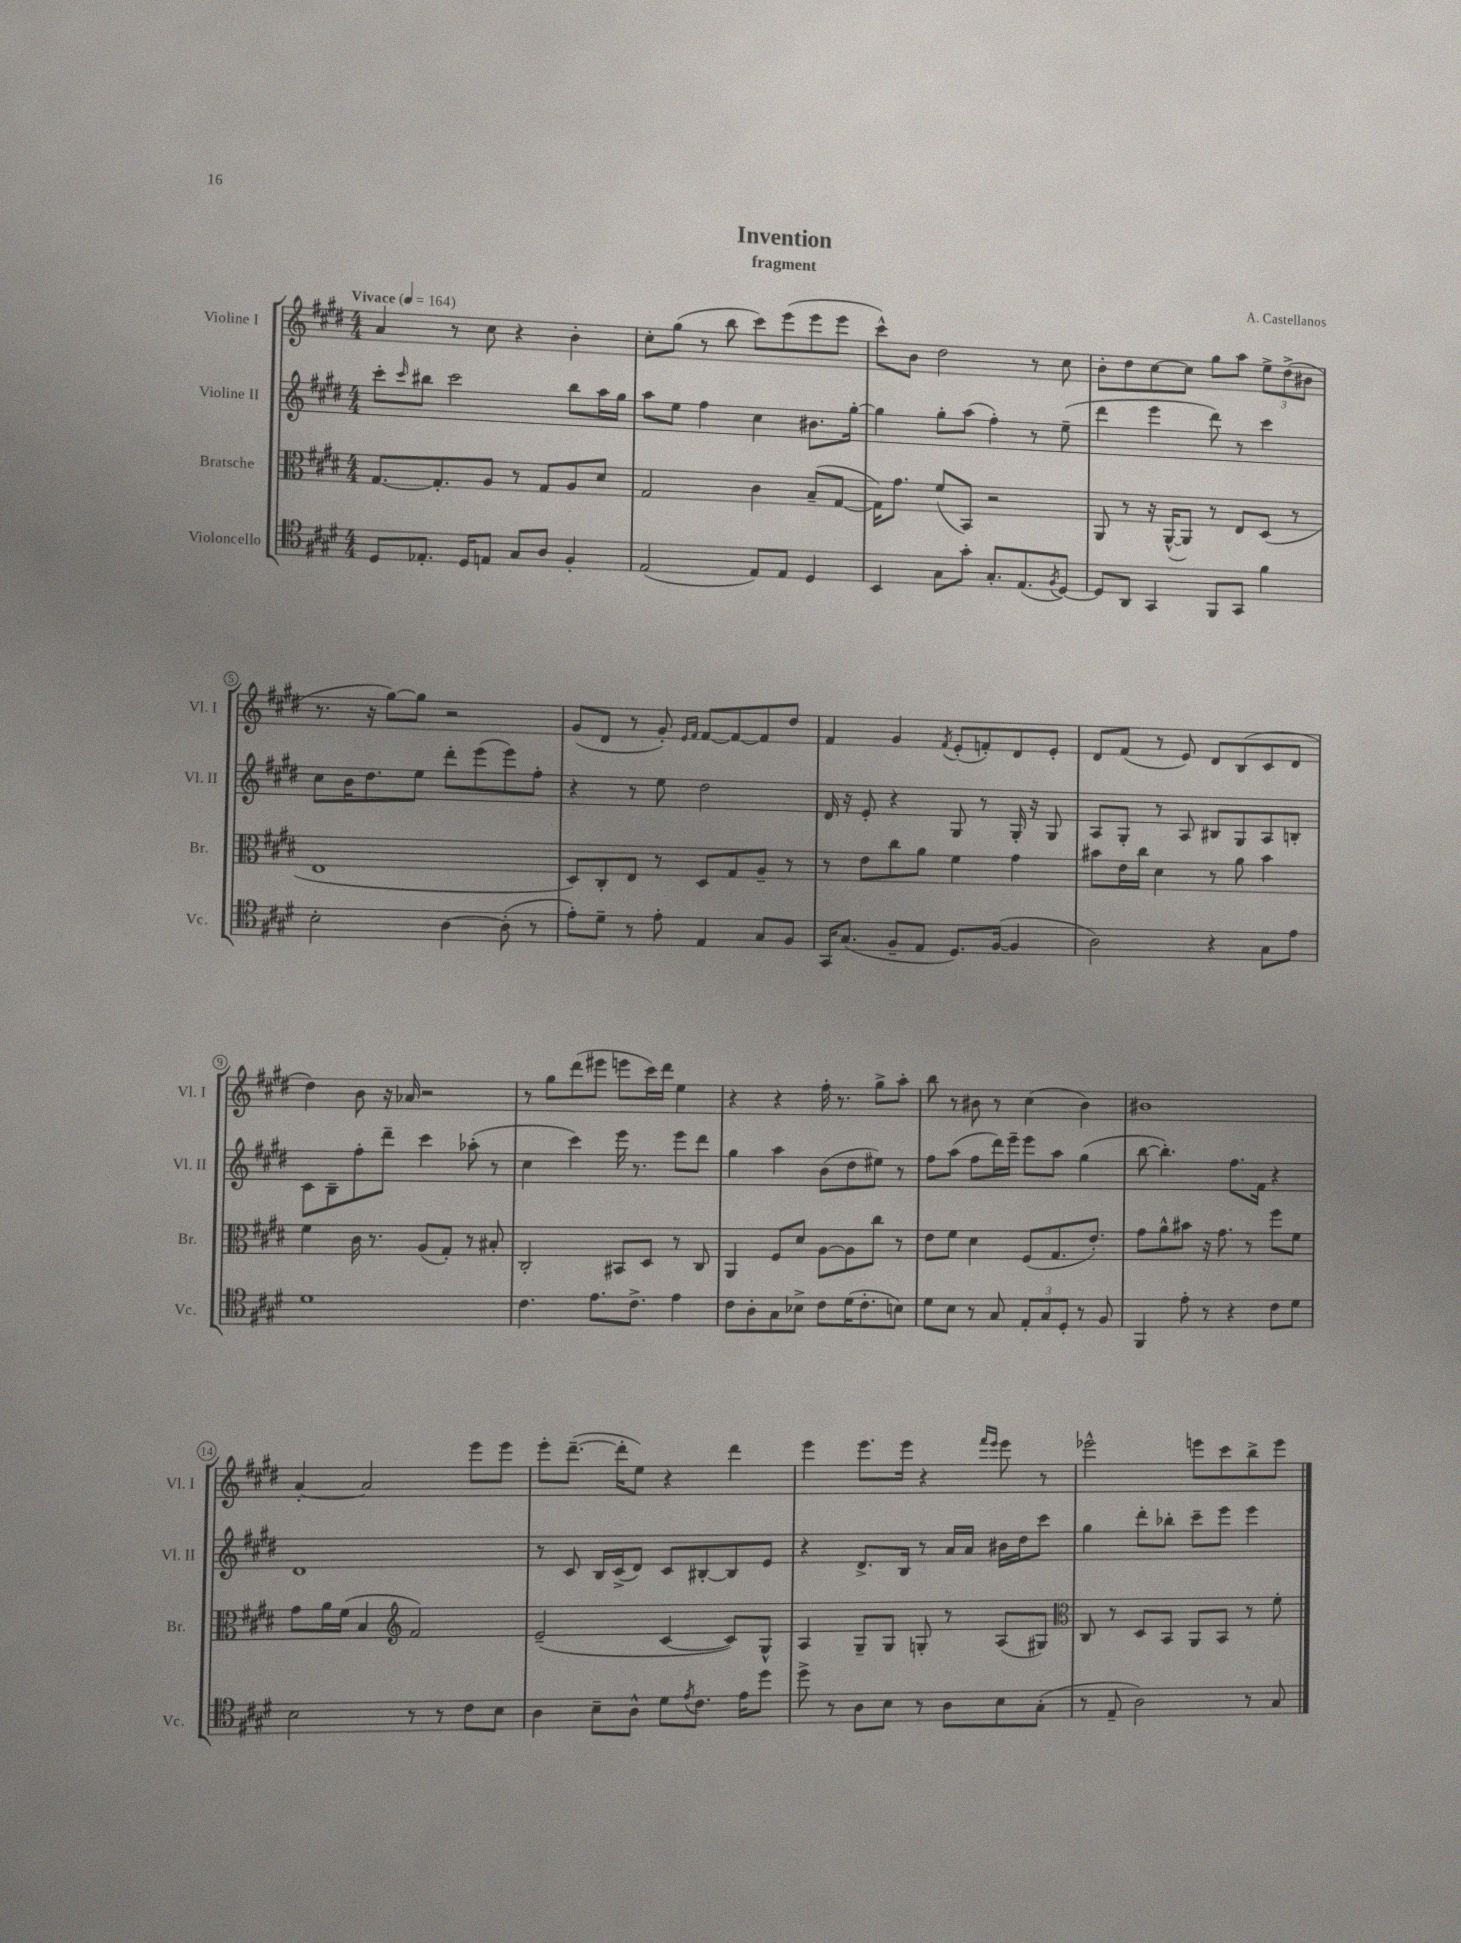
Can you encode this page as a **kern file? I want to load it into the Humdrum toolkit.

**kern	**kern	**kern	**kern
*staff4	*staff3	*staff2	*staff1
*clefC4	*clefC3	*clefG2	*clefG2
*k[f#c#g#d#]	*k[f#c#g#d#]	*k[f#c#g#d#]	*k[f#c#g#d#]
*M4/4	*M4/4	*M4/4	*M4/4
*MM164	*MM164	*MM164	*MM164
8D#	[8.G#	8ccc#'	4a
.	.	16qqccc#	.
8.E-'	.	8bb#	.
.	8.G#']	.	.
.	.	2ccc#	8r
16D#	.	.	.
8E	8A	.	8cc#
8G#	8r	.	4r
8A	8G#	.	.
4F#'	8A	8bb#	4b'
.	8d#	16aa	.
.	.	16gg#	.
=	=	=	=
(2E	2G#	8aa	8cc#'
.	.	8ee	(8gg#
.	.	4ff#	8r
.	.	.	8bb
8E)	4c#	4cc#	8ccc#)
8E	.	.	(8eee
4D#	(8B~	8.b#	8eee
.	[8G#	.	8eee
.	.	[16gg#'	.
=	=	=	=
4BB	16G#])	4gg#]	8ccc#^^)
.	8.g#	.	.
.	.	.	8b
8G#	(8f#	8gg#'	2dd#
8g#'	8BB)	(8aa	.
8.G#'	2r	4ff#')	.
(8.E	.	.	.
.	.	8r	8r
8qF#	.	.	.
[8D#)	.	(8ee~	8cc#
=	=	=	=
8D#]	8AA	4ddd#	8b'
8AA	8r	.	8dd#
4GG#	16r	4eee	[8cc#
.	([16AA^^	.	.
.	8AA])	.	8cc#]
8FF#	8r	8ddd#)	8gg#
8GG#	8E	8r	8aa
4f#	(8D#	4ccc#	12ee^
.	.	.	(12dd#^
.	8r	.	.
.	.	.	12b#
=	=	=	=
2B'	1E	8cc#	8.r
.	.	16b	.
.	.	8.dd#	16r
.	.	.	[8gg#)
.	.	8ee	8gg#]
[4A	.	8ddd#'	2r
.	.	(8eee	.
(8A']	.	8eee)	.
8r	.	8ff#'	.
=	=	=	=
8e')	8D#)	4r	(8g#
8d#~	8C#'	.	8d#
8r	8E	8r	8r
8e'	8r	8ee	8g#')
.	.	.	16qqe
.	.	.	16qqf#
4E	8D#	2dd#	[8f#
.	8G#	.	8f#_
8G#	8A~	.	8f#]
8F#	8r	.	8dd#
=	=	=	=
16GG#	8r	16d#	4f#
(8.G#	.	16r	.
.	8e	8e'	.
8F#~	8cc#	4r	4g#
8E	8a	.	.
.	.	.	8qf#
8.D#)	4f#	8G#	(8e'
.	.	8r	8f')
([16F#	.	.	.
4F#]	4g#	16G#'	8d#
.	.	16r	.
.	.	8G#	8e'
=	=	=	=
2A)	8b#	8A	8d#
.	16e	8G#'	(8f#
.	16cc#	.	.
.	4d#	8r	8r
.	.	8A	8e)
4r	8r	8B#	8d#
.	8a	8G#	(8B
8G#	4b#	8A	8c#
8e	.	8B'	8d#
=	=	=	=
1d#	4f#	8c#	4dd#)
.	.	8B~	.
.	16c#	8ff#'	8b
.	8.r	.	.
.	.	8ddd#~	16r
.	.	.	16a-
.	(8A	4ccc#	2r
.	8G#')	.	.
.	8r	(8aa-'	.
.	8B#'	8r	.
=	=	=	=
4.c#	2C#'	4cc#	8r
.	.	.	8gg#
.	.	4ccc#)	(8ddd#
8.e	.	.	8eee#
.	8BB#	16eee	8eee
8.c#^	.	8.r	.
.	8D#	.	16ccc#)
.	.	.	16ddd#
4e	8r	8eee	4ee
.	8C#	8ddd#	.
=	=	=	=
8c#	4AA	4gg#	4r
8A'	.	.	.
8G#	8F#	4aa	4r
8B-^	8d#	.	.
8c#	[8A	(8b	16ff#'
.	.	.	8.r
(16d#	8A]	8dd#	.
8.c#'	.	.	.
.	8cc#	8ee#)	8gg#^
8B)	8r	8r	8aa'
=	=	=	=
8d#	8e	8ff#	8bb
8B	8f#	(8aa	8r
8r	4d#	8ff#	8b#
8G#	.	16ddd#)	8r
.	.	16eee~	.
12E'	(8F#	8eee	(4cc#
12G#	.	.	.
.	8.G#	8aa	.
12D#'	.	.	.
8r	.	(4gg#	4b#)
.	8.e')	.	.
8F#	.	.	.
=	=	=	=
4FF#	8g#	[8bb	1b#
.	8a^^	4.bb'])	.
8e'	8b#	.	.
8r	16r	.	.
.	8.g#	.	.
4r	.	8.ff#	.
.	8r	.	.
.	.	16f#	.
8c#	8ff#	4r	.
8d#	8f#	.	.
=	=	=	=
2B	8g#	1d#	[4a'
.	16a	.	.
.	(16f#	.	.
.	4B	.	2a]
*	*clefG2	*	*
8r	2f#)	.	.
8r	.	.	.
8c#	.	.	8eee
8B	.	.	8eee
=	=	=	=
4A	(2e~	8r	8eee'
.	.	8c#	([8.ddd#~
8B~	.	16B	.
.	.	(16c#^	16ddd#']
8A^^	.	8d#)	8ee)
8d#	[4c#	8c#	4r
8qe	.	.	.
8.c#	.	[8B#'	.
.	8c#])	8B#]	4ddd#
16e	.	.	.
8dd#	8G#^^	8e	.
=	=	=	=
8dd#^	4A	4r	4eee
8r	.	.	.
8A	8G#~	8.d#^	8.eee
8B	8G#	.	.
.	.	16B	16eee
8r	8G'	8r	4r
8A	8r	16a	.
.	.	16a	.
.	.	.	16qqfff#
.	.	.	16qqeee
8B	(8A	16b#	8eee
.	.	16dd#	.
(8G#'	8G#)	8ccc#	8r
=	=	=	=
*	*clefC3	*	*
8r	8C#	4gg#	2eee-^^
8E~	8r	.	.
2A)	8D#	8ddd#'	.
.	8BB	8bb-'	.
.	8AA	8ccc#~	8eee
.	8BB	8eee	8ccc#
8r	8r	4eee	8bb^
8G#	8f#'	.	8eee
==	==	==	==
*-	*-	*-	*-
